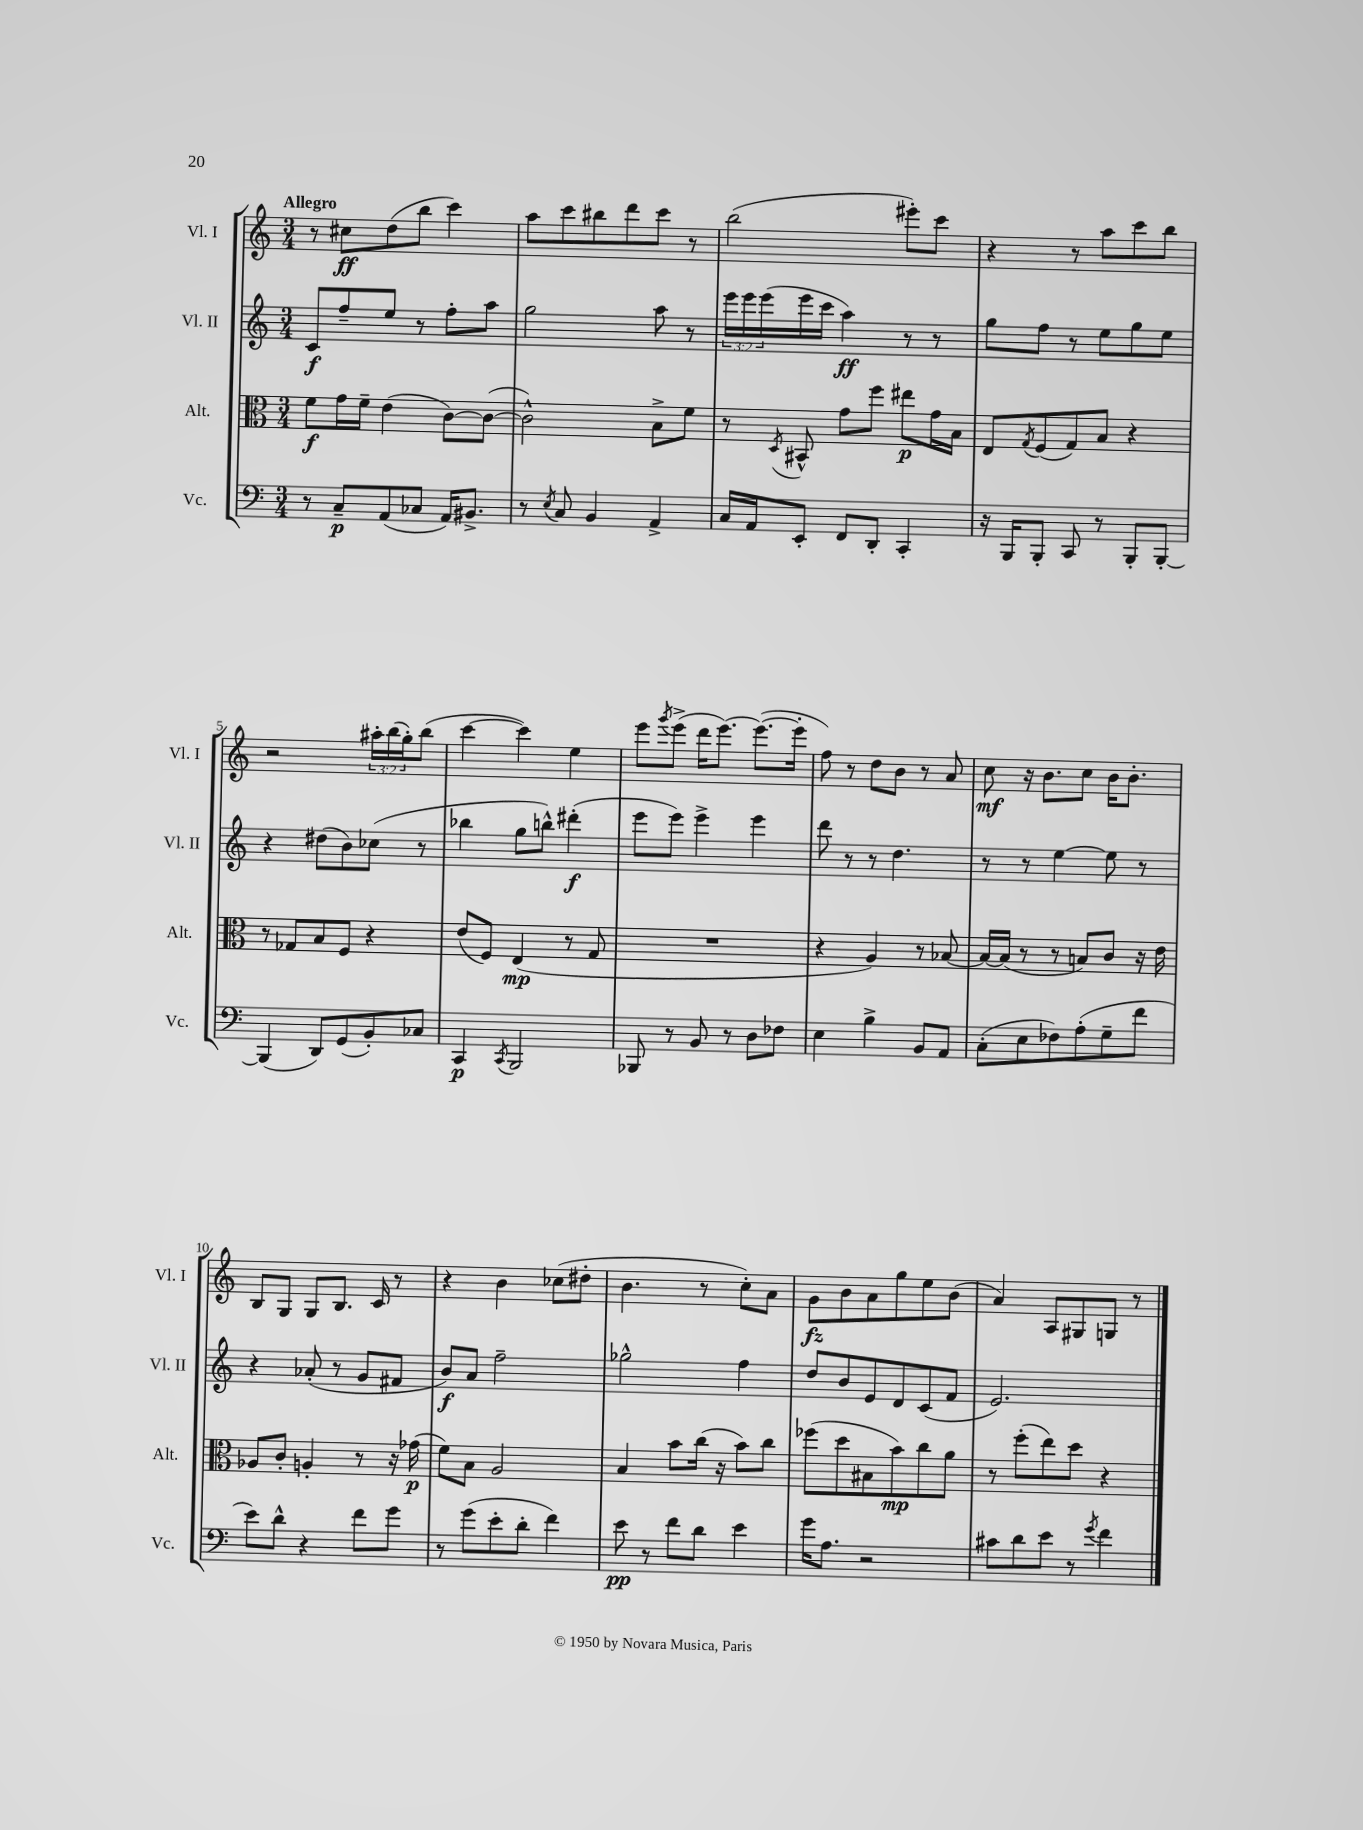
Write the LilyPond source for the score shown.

<<
\new StaffGroup <<
\new Staff = "s0" \with { instrumentName = "Vl. I" shortInstrumentName = "Vl. I" } {
    \clef treble \key c \major \numericTimeSignature \time 3/4 \override Staff.TupletNumber.text = #tuplet-number::calc-fraction-text \tempo "Allegro"
    r8 cis''8\ff d''8( b''8 c'''4) |
    a''8 c'''8 bis''8 d'''8 c'''8 r8 |
    b''2( eis'''8-.) c'''8 |
    r4 r8 a''8 c'''8 b''8 |
    r2 \tuplet 3/2 { ais''16-. b''16( g''16-.) } b''8( |
    c'''4~ c'''4) e''4 |
    e'''8 \acciaccatura { g'''8 } e'''8->( d'''16 e'''8.~) e'''8.~( e'''16-. |
    f''8) r8 d''8 b'8 r8 a'8 |
    c''8\mf r16 b'8. c''8 b'16 b'8.-. |
    b8 g8 g8 b8. c'16 r8 |
    r4 b'4 ces''8( dis''8-. |
    b'4. r8 c''8-.) a'8 |
    g'8\fz b'8 a'8 g''8 e''8 b'8( |
    a'4) a8 gis8 g8 r8 \bar "|." |
}
\new Staff = "s1" \with { instrumentName = "Vl. II" shortInstrumentName = "Vl. II" } {
    \clef treble \key c \major \numericTimeSignature \time 3/4 \override Staff.TupletNumber.text = #tuplet-number::calc-fraction-text
    c'8\f f''8-- e''8 r8 f''8-. a''8 |
    g''2 a''8 r8 |
    \tuplet 3/2 { e'''16 e'''16 e'''16( } e'''16 c'''16 a''4\ff) r8 r8 |
    g''8 f''8 r8 e''8 g''8 e''8 |
    r4 dis''8( b'8) ces''8( r8 |
    bes''4 g''8 b''8-^) dis'''4-.\f( |
    e'''8 e'''8) e'''4-> e'''4 |
    d'''8 r8 r8 d''4. |
    r8 r8 e''4~ e''8 r8 |
    r4 aes'8-.( r8 g'8 fis'8 |
    b'8\f) a'8 f''2-- |
    ges''2-^ f''4 |
    d''8 b'8 e'8 d'8 c'8( f'8 |
    e'2.) \bar "|." |
}
\new Staff = "s2" \with { instrumentName = "Alt." shortInstrumentName = "Alt." } {
    \clef alto \key c \major \numericTimeSignature \time 3/4
    f'8\f g'16 f'16-- e'4( c'8~) c'8~( |
    c'2-^) b8-> f'8 |
    r8 \acciaccatura { d8 } bis,8-^ g'8 f''8 eis''8\p g'16 b16 |
    e8 \acciaccatura { g8 } f8( g8) b8 r4 |
    r8 ges8 b8 f8 r4 |
    e'8( f8) e4\mp( r8 g8 |
    R2. |
    r4 a4) r8 bes8~ |
    bes16~ bes16( r8 r8 b8) c'8 r16 e'16 |
    aes8 c'8-. a4-. r8 r16 ges'16\p( |
    f'8) b8 a2 |
    b4 b'8 c''16( r16 b'8) c''8 |
    fes''8( d''8 bis8 b'8\mp) c''8 a'8 |
    r8 f''8-.( e''8) d''8 r4 \bar "|." |
}
\new Staff = "s3" \with { instrumentName = "Vc." shortInstrumentName = "Vc." } {
    \clef bass \key c \major \numericTimeSignature \time 3/4
    r8 c8--\p a,8( ces8 a,16) bis,8.-> |
    r8 \acciaccatura { e8 } c8 b,4 a,4-> |
    c16 a,16 e,8-. f,8 d,8-. c,4-. |
    r16 b,,16 b,,8-. c,8 r8 b,,8-. b,,8~-. |
    b,,4( d,8) g,8( b,8-.) ces8 |
    c,4\p \acciaccatura { c,8 } b,,2 |
    bes,,8 r8 b,8 r8 d8 fes8 |
    e4 b4-> b,8 a,8 |
    c8-.( e8 fes8) a8-.( g8-- f'8 |
    e'8) d'8-^ r4 f'8 g'8 |
    r8 g'8( e'8-. d'8-. f'4) |
    e'8\pp r8 f'8 d'8 e'4 |
    g'16 a8. r2 |
    cis'8 d'8 e'8 r8 \acciaccatura { g'8 } f'4 \bar "|." |
}
>>
>>
